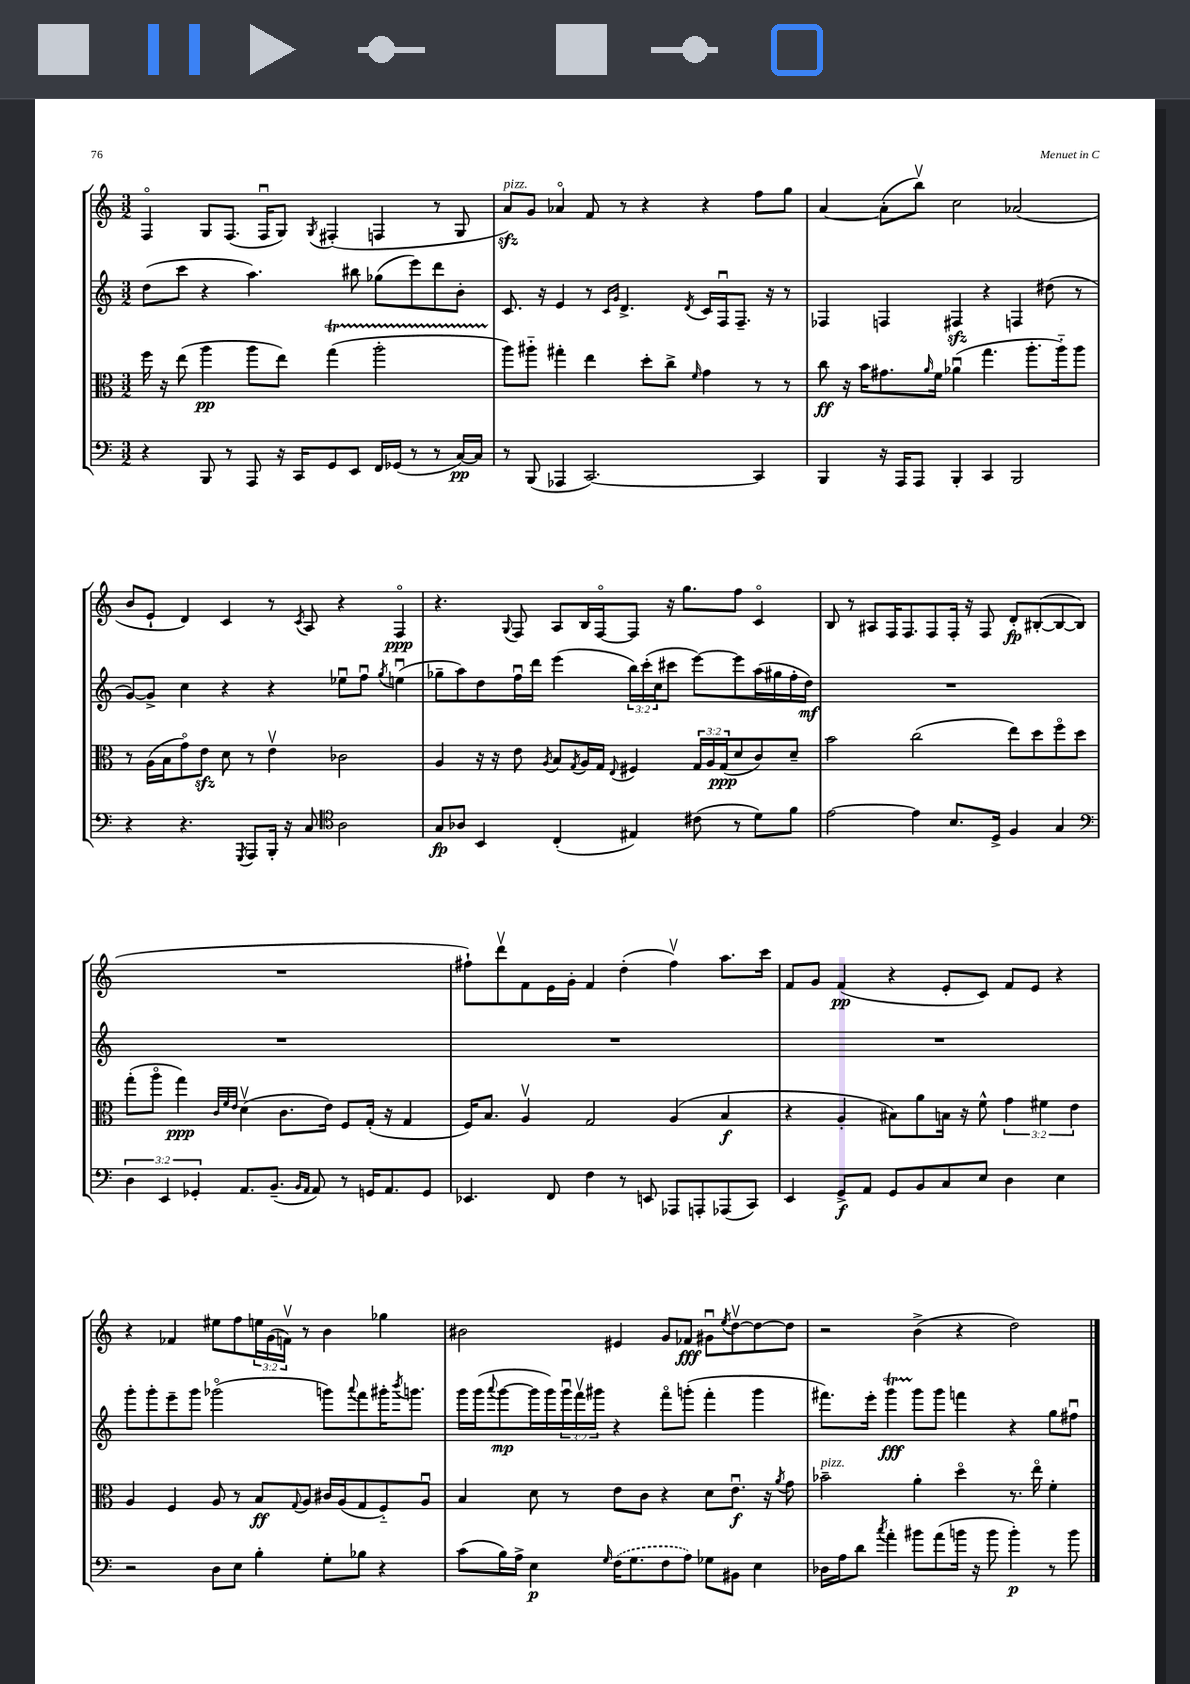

**kern	**dynam	**kern	**dynam	**kern	**dynam	**kern	**dynam
*part4	*part4	*part3	*part3	*part2	*part2	*part1	*part1
*staff4	*staff4	*staff3	*staff3	*staff2	*staff2	*staff1	*staff1
*clefF4	*	*clefC3	*	*clefG2	*	*clefG2	*
*k[]	*	*k[]	*	*k[]	*	*k[]	*
*M3/2	*	*M3/2	*	*M3/2	*	*M3/2	*
=2	=2	=2	=2	=2	=2	=2	=2
4r	.	16ff\	.	(8dd\L	.	4F/	.
.	.	16r	.	.	.	.	.
.	.	(8ee\	.	8ccc\J	.	.	.
8BBB/	.	4aa\	pp	4r	.	8G/L	.
8r	.	.	.	.	.	(8.F/J	.
8AAA/	.	8aa\L	.	4.aa\)	.	.	.
.	.	.	.	.	.	16Fu/KL	.
16r	.	8ee\J)	.	.	.	8G/J)	.
16CC/KL	.	.	.	.	.	.	.
.	.	.	.	.	.	8qG/	.
8GG/	.	(4ggT\	.	.	.	(4F#X'/	.
8EE/J	.	.	.	8bb#X\	.	.	.
16FF/LL	.	2aaTTT'\	.	(8gg-X\L	.	4Fn/	.
(16GG-X/JJ	.	.	.	.	.	.	.
8r	.	.	.	8eee\)	.	.	.
8r	.	.	.	8ddd\	.	8r	.
[16C/LL)	pp	.	.	8b'\J	.	8G/	.
16C/JJ]	.	.	.	.	.	.	.
=3	=3	=3	=3	=3	=3	=3	=3
!	!	!	!	!	!	!LO:TX:a:i:t=pizz.	!
8r	.	8aa\L)	.	8.c/	.	8azz/L)	.
(8BBB/	.	8aa#X\J	.	.	.	8g/J	.
.	.	.	.	16r	.	.	.
4AAA-X/	.	4gg#X'\	.	4e/	.	4a-X/	.
[2.CC/)	.	4ee\	.	8r	.	8f/	.
.	.	.	.	16qqc/LL	.	.	.
.	.	.	.	16qqg/JJ	.	.	.
.	.	.	.	4.d^/	.	8r	.
.	.	8dd'\L	.	.	.	4r	.
.	.	8cc^\J	.	.	.	.	.
.	.	16qqf/	.	8qd/	.	.	.
.	.	4g\	.	16c/LL	.	4r	.
.	.	.	.	16Fu/J	.	.	.
.	.	.	.	8.F~/J	.	.	.
4CC/]	.	8r	.	.	.	8ff\L	.
.	.	.	.	16r	.	.	.
.	.	8r	.	8r	.	8gg\J	.
=4	=4	=4	=4	=4	=4	=4	=4
4BBB/	.	8cc\	ff	4F-X/	.	[4a/	.
.	.	16r	.	.	.	.	.
.	.	16b\KL	.	.	.	.	.
16r	.	8.g#X\	.	4Fn/	.	(8a'\L]	.
16AAA/KL	.	.	.	.	.	.	.
8AAA/J	.	.	.	.	.	8bbv\J)	.
.	.	16qqa/	.	.	.	.	.
.	.	16f\Jk	.	.	.	.	.
4BBB'/	.	(4a-Xu\	.	4F#Xzz/	.	2cc\	.
4CC/	.	4.gg\	.	4r	.	.	.
2BBB/	.	.	.	4Fn/	.	(2a-X/	.
.	.	8.aa'\L	.	.	.	.	.
.	.	.	.	(8dd#X\	.	.	.
.	.	16aa\k)	.	.	.	.	.
.	.	8aa\J	.	8r	.	.	.
!!LO:LB:g=z
=5	=5	=5	=5	=5	=5	=5	=5
4r	.	8r	.	[8g/L)	.	8b/L	.
.	.	(16A\LL	.	8g^/J]	.	8e`/J	.
.	.	16B\J	.	.	.	.	.
4.r	.	8g\)	.	4cc\	.	4d/)	.
.	.	8ezz\J	.	.	.	.	.
.	.	8d\	.	4r	.	4c/	.
8qGGG/	.	.	.	.	.	.	.
8AAA/L	.	8r	.	.	.	.	.
16BBB'/Jk	.	4ev\	.	4r	.	8r	.
16r	.	.	.	.	.	.	.
.	.	.	.	.	.	8qc/	.
8C/	.	.	.	.	.	8A/	.
*clefC4	*	*	*	*	*	*	*
2A\	.	2c-X\	.	8ee-Xu\L	.	4r	.
.	.	.	.	8ffu\J	.	.	.
.	.	.	.	8qgg/	.	.	.
.	.	.	.	(4eenu\	.	4F/	ppp
=6	=6	=6	=6	=6	=6	=6	=6
8G/L	fp	4A/	.	8gg-X~\L	.	4.r	.
8A-X/J	.	.	.	8aa\)	.	.	.
4BB/	.	16r	.	8dd\	.	.	.
.	.	16r	.	.	.	.	.
.	.	.	.	.	.	8qqG/	.
.	.	8e\	.	16ffu\L	.	8F/	.
.	.	.	.	16ddd\JJ	.	.	.
.	.	8qA/	.	.	.	.	.
(4C'/	.	8B/L	.	(4eee\	.	8A/L	.
.	.	8qG/	.	.	.	.	.
.	.	16A/L	.	.	.	16B/L	.
.	.	16G/JJ	.	.	.	[16F/J	.
.	.	8qqE/	.	.	.	.	.
4E#X/)	.	4F#X/	.	24bb\LL)	.	8F/J]	.
.	.	.	.	(24ccc'\	.	.	.
.	.	.	.	24cc\J	.	.	.
.	.	.	.	8ccc#X\J	.	16r	.
.	.	.	.	.	.	8.gg\L	.
(8c#X\	.	24G/LL	.	[8eee\L)	.	.	.
.	.	24A/	.	.	.	.	.
.	.	(24G/J	ppp	.	.	.	.
8r	.	8d/	.	8eee\]	.	8ff\J	.
8d\L)	.	8c/)	.	(16aa\L	.	4c/	.
.	.	.	.	16gg#X\	.	.	.
8f\J	.	8d~/J	.	16ff'\	.	.	.
.	.	.	.	16dd\JJ)	mf	.	.
=7	=7	=7	=7	=7	=7	=7	=7
[2e\	.	2b\	.	1.r	.	8B/	.
.	.	.	.	.	.	8r	.
.	.	.	.	.	.	8A#X/L	.
.	.	.	.	.	.	16F/K	.
.	.	.	.	.	.	8.F/	.
4e\]	.	(2cc\	.	.	.	.	.
.	.	.	.	.	.	8F/	.
8.B/L	.	.	.	.	.	16F'/Jk	.
.	.	.	.	.	.	16r	.
.	.	.	.	.	.	8F/	.
16D^/Jk	.	.	.	.	.	.	.
4F/	.	8ee\L)	.	.	.	8d'/L	fp
.	.	8dd\	.	.	.	([8B#X'/	.
4G/	.	8ff\	.	.	.	8B#/_	.
.	.	8dd\J	.	.	.	8B#/J]	.
!!LO:LB:g=z
=8	=8	=8	=8	=8	=8	=8	=8
*clefF4	*	*	*	*	*	*	*
6D\	.	(8gg'\L	.	1.r	.	1.r	.
.	.	8aa\J	.	.	.	.	.
6EE/	.	.	.	.	.	.	.
.	.	4gg\)	ppp	.	.	.	.
6GG-X'/	.	.	.	.	.	.	.
.	.	32qqc/LLL	.	.	.	.	.
.	.	32qqf/	.	.	.	.	.
.	.	32qqe/JJJ	.	.	.	.	.
8.AA/L	.	(4dv\	.	.	.	.	.
(8.BB~/J	.	.	.	.	.	.	.
.	.	8.c\L	.	.	.	.	.
16qqBB/LL	.	.	.	.	.	.	.
16qqAA/JJ	.	.	.	.	.	.	.
8AA/)	.	.	.	.	.	.	.
.	.	16e\Jk)	.	.	.	.	.
8r	.	8F/L	.	.	.	.	.
16GGn/KL	.	(16G'/Jk	.	.	.	.	.
8.AA/	.	16r	.	.	.	.	.
.	.	4G/	.	.	.	.	.
8GG/J	.	.	.	.	.	.	.
=9	=9	=9	=9	=9	=9	=9	=9
4.EE-X/	.	16F/KL)	.	1.r	.	8ff#X`\L)	.
.	.	8.B/J	.	.	.	.	.
.	.	.	.	.	.	8dddv\	.
.	.	4Av/	.	.	.	8f\	.
8FF/	.	.	.	.	.	16e\L	.
.	.	.	.	.	.	16g'\JJ	.
4F\	.	2G/	.	.	.	4f/	.
8r	.	.	.	.	.	(4dd'\	.
8EEn/	.	.	.	.	.	.	.
8AAA-X/L	.	(4A/	.	.	.	4ff#v\)	.
8AAAn'/	.	.	.	.	.	.	.
(8AAA-X/	.	4B/	f	.	.	8.aa\L	.
8CC/J)	.	.	.	.	.	.	.
.	.	.	.	.	.	16ccc\Jk	.
=10	=10	=10	=10	=10	=10	=10	=10
4EE/	.	4r	.	1.r	.	8f/L	.
.	.	.	.	.	.	8g/J	.
8GG^/L	f	4A'/	.	.	.	(4f/	pp
8AA/J	.	.	.	.	.	.	.
8GG/L	.	8B#X\L)	.	.	.	4r	.
8BB/	.	8a\	.	.	.	.	.
8C/	.	16Bn\Jk	.	.	.	8e'/L	.
.	.	16r	.	.	.	.	.
8E/J	.	8f^^\	.	.	.	8c/J)	.
4D\	.	6g\	.	.	.	8f/L	.
.	.	.	.	.	.	8e/J	.
.	.	6f#X\	.	.	.	.	.
4E\	.	.	.	.	.	4r	.
.	.	6e\	.	.	.	.	.
!!LO:LB:g=z
=11	=11	=11	=11	=11	=11	=11	=11
2r	.	4A/	.	8ggg'\L	.	4r	.
.	.	.	.	8ggg'\	.	.	.
.	.	4F/	.	8eee~\	.	4f-X/	.
.	.	.	.	8ggg\J	.	.	.
8D\L	.	8A/	.	(2ggg-X\	.	8ee#X\L	.
8E\J	.	8r	.	.	.	8ff\	.
4B'\	.	8B/L	ff	.	.	24een\L	.
.	.	.	.	.	.	(24g\	.
.	.	.	.	.	.	24fnv\JJ)	.
.	.	8qqG/	.	.	.	.	.
.	.	8A/J	.	.	.	8r	.
8G'\L	.	16c#X/LL	.	8gggn\L)	.	4b\	.
.	.	(16A/J	.	.	.	.	.
.	.	.	.	8qqaaa/	.	.	.
8B-X\J	.	8G/	.	8fff\	.	.	.
4r	.	8F/)	.	16ggg#X'\K	.	4gg-X\	.
.	.	.	.	8qbbb/	.	.	.
.	.	.	.	8.gggn\J	.	.	.
.	.	8Au/J	.	.	.	.	.
=12	=12	=12	=12	=12	=12	=12	=12
(8c\L	.	4B/	.	16ggg\LL	.	2b#X\	.
.	.	.	.	(16ggg\J	.	.	.
.	.	.	.	8qqaaa/	.	.	.
16B\L)	.	.	.	[8ggg\	mp	.	.
16A^\JJ	.	.	.	.	.	.	.
4E\	p	8d\	.	16ggg\L]	.	.	.
.	.	.	.	16ggg\)	.	.	.
.	.	8r	.	24gggu\	.	.	.
.	.	.	.	24fffv\	.	.	.
.	.	.	.	24ggg#X\JJ	.	.	.
16qqG/	.	.	.	.	.	.	.
(16F\KL	.	8e\L	.	4r	.	4e#X/	.
8.G\	.	.	.	.	.	.	.
.	.	8c\J	.	.	.	.	.
8F\	.	4r	.	8fff\L	.	8g/L	.
8A\J)	.	.	.	(8gggn'\J	.	8f-X/J	fff
8G-X\L	.	8d\L	.	4fff'\	.	8g#Xu\L	.
.	.	.	.	.	.	8qee/	.
8BB#X\J	.	8.eu\J	f	.	.	[8ddv\	.
4E\	.	.	.	4ggg\	.	8dd\_	.
.	.	16r	.	.	.	.	.
.	.	8qa/	.	.	.	.	.
.	.	8g\	.	.	.	8dd\J]	.
=13	=13	=13	=13	=13	=13	=13	=13
!	!	!LO:TX:a:i:t=pizz.	!	!	!	!	!
16D-X\LL	.	2b-X~\	.	8.fff#X\L)	.	2r	.
16A\J	.	.	.	.	.	.	.
8d\J	.	.	.	.	.	.	.
.	.	.	.	16eee'\Jk	.	.	.
8qcc/	.	.	.	.	.	.	.
4a'\	.	.	.	4gggT\	fff	.	.
8b#X\L	.	4a'\	.	8ggg\L	.	(4b^\	.
(8a\	.	.	.	8ggg\J	.	.	.
16bn\Jk	.	4dd\	.	4fffn\	.	4r	.
16r	.	.	.	.	.	.	.
8b\	.	.	.	.	.	.	.
4b'\)	p	8.r	.	4r	.	2dd\)	.
.	.	16ee\	.	.	.	.	.
8r	.	4f'\	.	8gg\L	.	.	.
8b\	.	.	.	8ff#Xu\J	.	.	.
==	==	==	==	==	==	==	==
*-	*-	*-	*-	*-	*-	*-	*-
